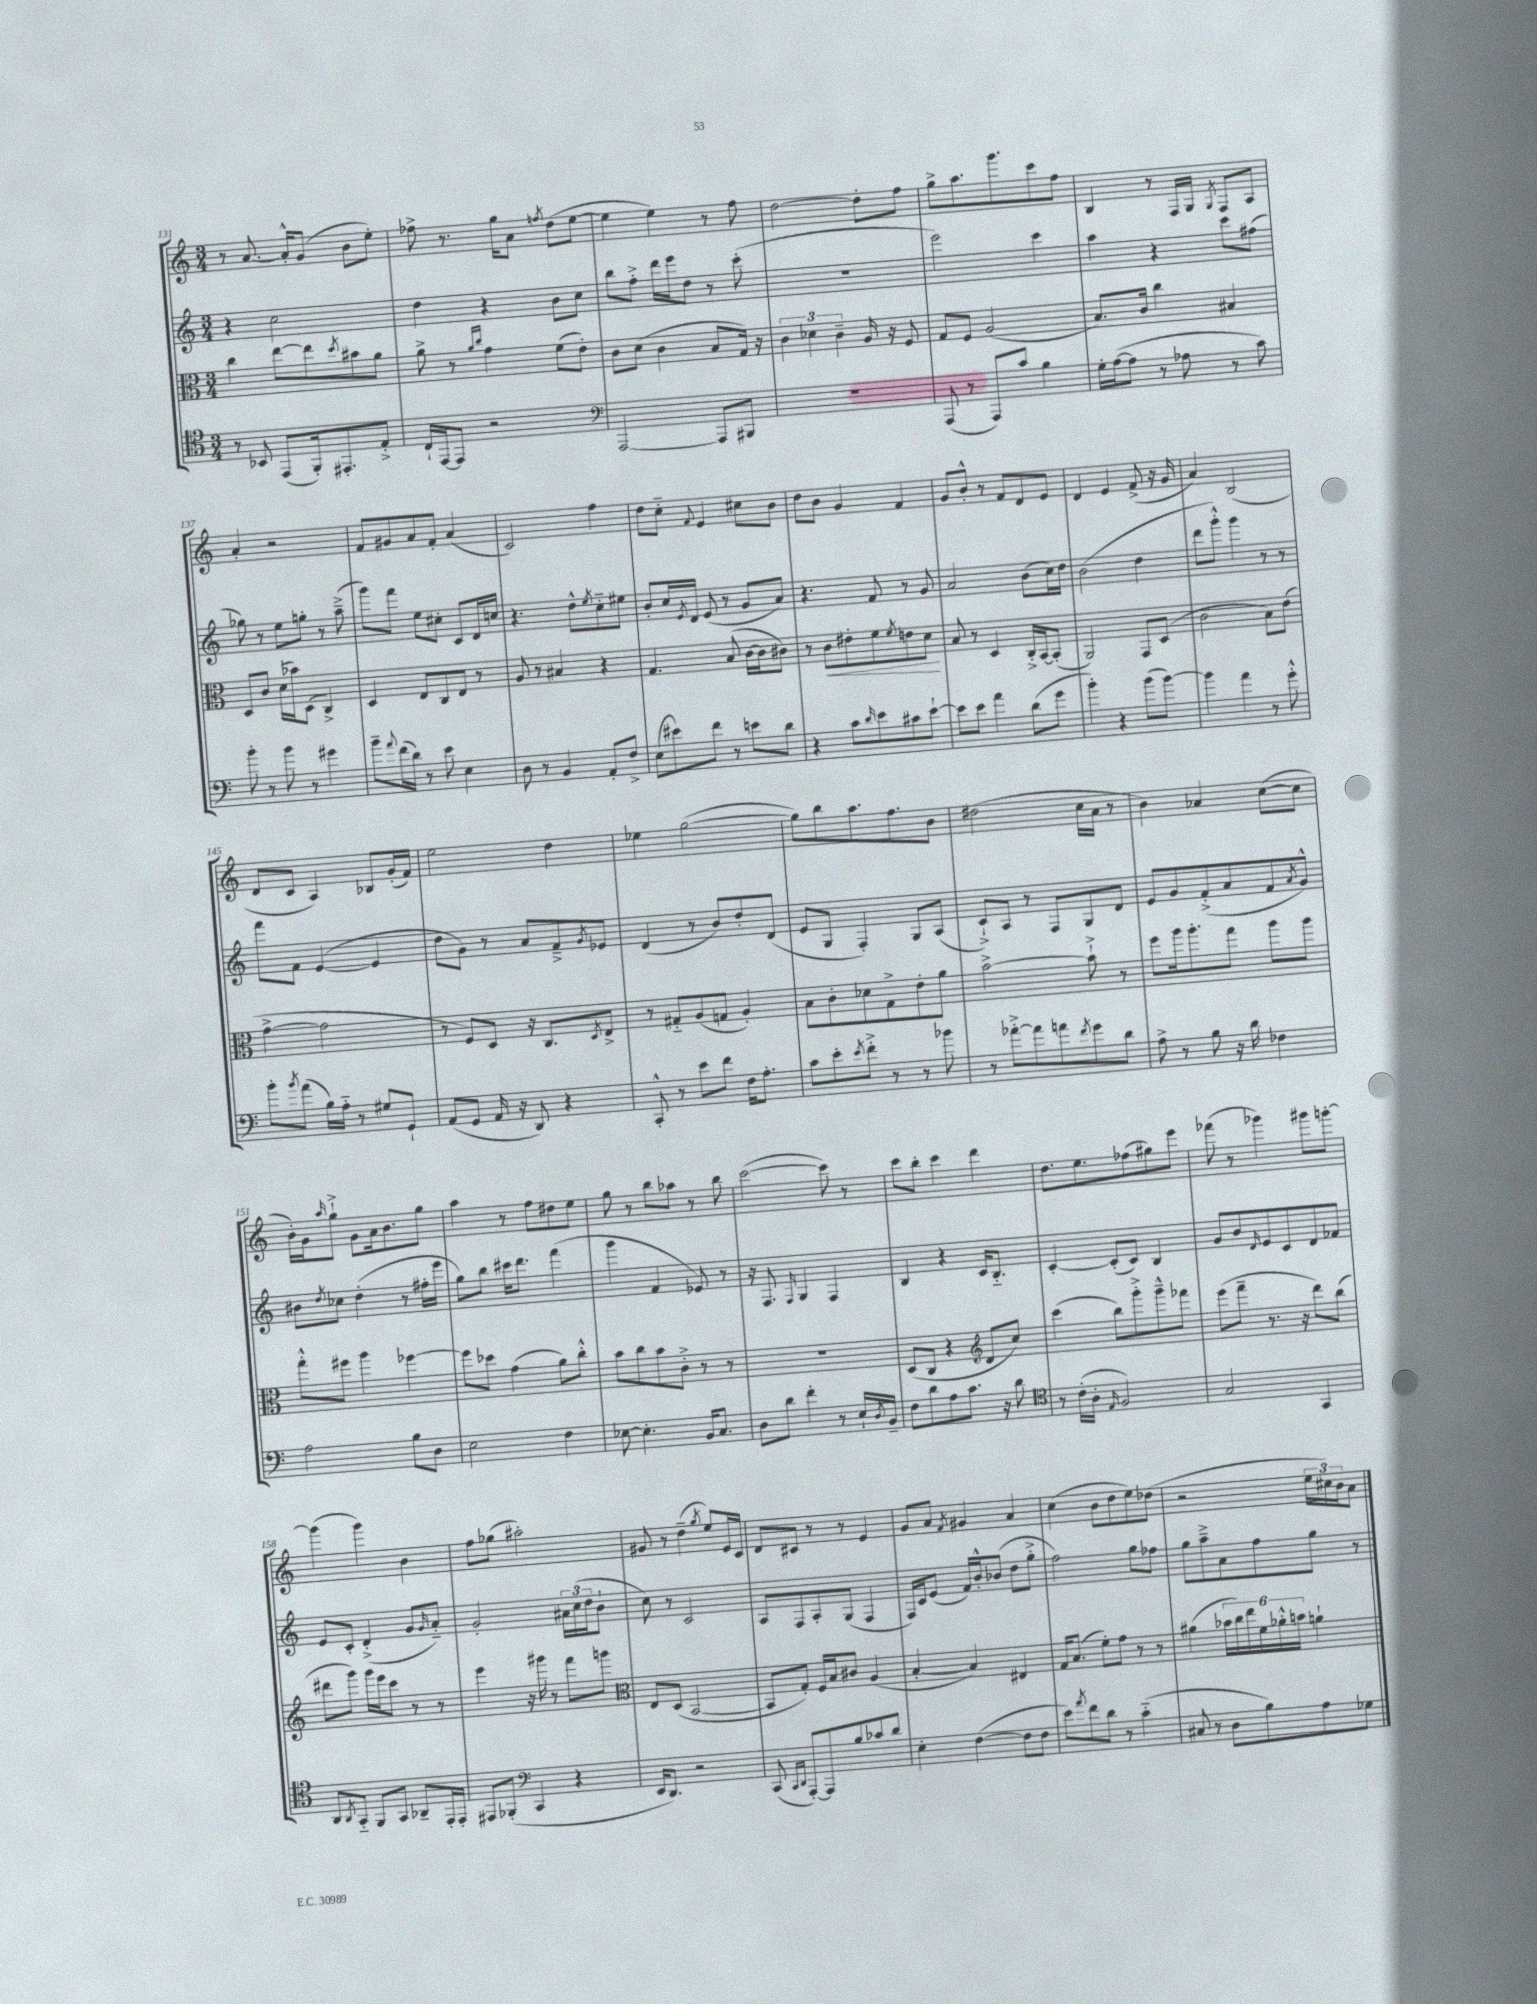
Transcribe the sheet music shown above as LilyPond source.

<<
\new StaffGroup <<
\new Staff = "s0" {
    \clef treble \key c \major \numericTimeSignature \time 3/4
    r8 a'8.~ a'16-.-^ g'8( b'8 e''8-.) |
    fes''8-> r8. g''16 a'8 \acciaccatura { f''8 } d''8( e''8~ |
    e''4 e''4) r8 f''8 |
    d''2~ d''8-. f''8 |
    g''8-> a''8. g'''8. c'''8 f''8 |
    b4 r8 f16 g16 \acciaccatura { g8 } f8 a8 |
    a'4-. r2 |
    f'8 gis'8 a'8 f'8-. a'4( |
    c'2) f''4 |
    d''8 c''8-_ \appoggiatura { f'8 } e'4 cis''8 b'8 |
    d''8 b'8 g'4 f'4 |
    g'8 b'8-.-^ r8 f'8 d'8 e'8 |
    d'4 e'4 f'8->( r16 g'16 |
    a'4) b2( |
    d'8 c'8 a4) bes8 g'16-.( f'16) |
    e''2 d''4 |
    ees''4 g''2~( |
    g''8) b''8 a''8. f''8. b'8 |
    dis''2( c''16 a'16 r8 |
    b'4) aes'4 c''8~( c''8 |
    b'16-.) g'16 \grace { a''16 } g''8-!-> g'8 a'16 b'8. g''8 |
    a''4 r8 f''8 dis''8 e''8 |
    g''8 r8 b''8 aes''8 r8 b''8 |
    c'''2~( c'''8) r8 |
    c'''8 b''8-. c'''4 d'''4 |
    d''8. e''8. fes''8( gis''8) e'''8 |
    fes'''8( r8 ges'''4) gis'''8 g'''8~-. |
    g'''4( g'''4) b'4 |
    f''8 ges''8( ais''2-.) |
    gis'8 r8 d''4--( \acciaccatura { g''8 } e''8) e'16 c'16 |
    d'8 cis'8 r8 r8 e'4 |
    g'8 a'8 \acciaccatura { f'8 } gis'4 a'4 |
    c''4( b'8 d''8 e''8) des''8( |
    r2 \tuplet 3/2 { e''16 cis''16) b'16 } a'8 \bar "|." |
}
\new Staff = "s1" {
    \clef treble \key c \major \numericTimeSignature \time 3/4
    r4 c''2 |
    d''4 r4 b'8 c''8 |
    b''8 f''8-.-> d'''16 e'''16 d''8 r8 c'''8-.( |
    R2. |
    e'''2) c'''4 |
    a''4 r4 c'''8 fis''8( |
    ges''8) r8 e''8 g''8-. r8 a''8--->( |
    g'''8) f'''8 e''8 cis''8-. c'8 d'16 c''16 |
    r4. d''8-^ \acciaccatura { e''8 } c''8-_ eis''8 |
    b'8-. c''16 \acciaccatura { e'8 } d'16 e'8( r8 g'8 a'8) |
    r4. f'8 r8 g'8 |
    a'2 b'8( c''16) d''16 |
    b'2( d''4 |
    d'''8 g'''8-.-^) g'''4 r8 r8 |
    f'''8 f'8 e'4~( e'4 |
    d''8 g'8) r8 a'8 f'8---> \acciaccatura { g'8 } ees'8 |
    d'4( r8 b'8) d''8-. d'8( |
    e'8 g8 f4-.) g8 a8( |
    c'8-!->) a8 r8 f8 g8 d'8 |
    e'8 g'8 f'8-.->( a'8 f'8 \acciaccatura { a'8 } g'8-^) |
    bis'8 \acciaccatura { d''8 } ces''8 d''4-.( r8 fis''16-. e'''16 |
    g''8) b''8 cis'''16 d'''8. f'''4( |
    g'''4 f'4 ees'8) r8 |
    r16 f8. \grace { f16 } g4 f4 |
    b4 r4 c'16 b8.-_ |
    c'4~-. c'8-.( c'8) b4 |
    g'8 b'8 \grace { d'16 } e'8 c'8 d'8 fes'8 |
    e'8 c'8-. d'4-.->( g'8 \grace { g'16 } a'8-_) |
    g'2-. \tuplet 3/2 { ais'16 c''16( d''16 } b'8-! |
    c''8) r8 c'2 |
    a8 f8 a8-. g8( f4 |
    f16) c'16 e'8( f'16) b'16-.-^ bes'8( d''8 g''8-.-> |
    f''2) g''8 fes''8 |
    g''8 a''8---> a'8 f''8 g''8 r8 \bar "|." |
}
\new Staff = "s2" {
    \clef alto \key c \major \numericTimeSignature \time 3/4
    c''4 e''8~ e''8 \acciaccatura { d''8 } bis'8 a'8 |
    a'8-> r8 \grace { a'16 c''16 } g'4 f'8( e'8-.) |
    c'8 d'8( c'4 b8 g16) r16 |
    \tuplet 3/2 { c'4 des'4 c'4-- } a16 r16 f8 |
    g8 f8 a2( |
    b8.) c'16 c''4 bis4 |
    d8 c'8 d'16( bes'16) d8( c4->) |
    d4 e8 c8 e8 r8 |
    a8 r8 bis4 r4 |
    g4. b8( c'16~ c'16 cis'8) |
    r8 c'8\< eis'8-. f'8 \acciaccatura { f'8 } e'8 d'8\! |
    b8 r8 d4 c16-.-> b,16~ b,8-.( |
    a,2) g,8 d8( |
    c'2 b8) e'8( |
    g'4~-> g'2 |
    r8 f8) d8 r16 c8. \acciaccatura { d8 } e8-> |
    r8 gis8-_ a8( g8 a4-.) |
    b8 c'8-. des'8 g8-> e'8-. a'8 |
    b'2~-> b'8-!-> r8 |
    f''8 a''16 a''8.-. g''8 a''8 a''8 |
    g''8-.-^ fis''8 a''4 fes''4~ |
    fes''8 des''8 g'4( a'8) c''8-.-^ |
    b'8 c''8 b'8 c'8-.-> r8 r8 |
    R2. |
    d8( c8 r4 \clef treble d'8 c''8) |
    c'''4( b''8) g'''8-.-> g'''8---^ fes'''8 |
    e'''8( f'''8-- r8. r16 d'''8) b''8( |
    dis'''8 g'''8) g'''16 e'''16 c'''8 r8 r8 |
    e'''4 r16 gis'''16 r8 f'''8 g'''8 |
    \clef alto e8 d8( b,2~ |
    b,8 g8-.) f16 b16 cis'8 a4( |
    b4~-. b4) eis4 |
    g16 b8.( f'8-.) g'8 r8 r8 |
    ais'4( \tuplet 6/4 { bes'16 c''16) e''16 f'16 aes'16-.-^ b'16 } a'4-! \bar "|." |
}
\new Staff = "s3" {
    \clef tenor \key c \major \numericTimeSignature \time 3/4
    r8 bes,8 e,8( f,16-.) eis,8.-. e8-.-> |
    c16-! e,16~ e,8 r2 |
    \clef bass a,,2~ a,,8 bis,,8 |
    r2. |
    a,,8( r8 a,,8) c'8 b4 |
    g16-. a16~( a8 r8 aes8 r8 c'8) |
    b'8-. r8 b'8 r8 gis'4 |
    b'8-- \appoggiatura { a'8 } f'16( d'16) r8 e'8 e4 |
    d8 r8 b,4 a,8-. f8-> |
    e8( eis'8) f'8 r8 e'8 d'8 |
    r4 c'8 \grace { d'16 } e'8 cis'8 e'8~-! |
    e'8 e'8 a'4 d'8( g'8 |
    b'4-.) r4 b'8( b'8~) |
    b'4 a'4 r8 g'8-.-^ |
    b'8-. \acciaccatura { b'8 } a'8( b16) a16-_ r8 gis8 g,8-! |
    a,8( g,8 a,16 r16 d,8) r4 |
    c,8-.-^ r8 e'8 f'8 f16 a8.-. |
    c'8 e'8-. \acciaccatura { e'8 } f'8-.-> r8 r8 bes'8 |
    r8 aes'8~-.-> aes'8 a'8 \acciaccatura { f'8 } g'8 d'8 |
    a8-> r8 b8 r16 d'16 fes4 |
    a2 b8 d8 |
    e2 f4 |
    ees8~ ees4.-. b,16 c8. |
    d8 d'8 f'4-. r8 e16-! \acciaccatura { d8 } b,16-- |
    f8 d'8 a8 c'8. r16 d'8 |
    \clef tenor r8 c'16-.( a16-. \grace { e16 } f2) |
    g2 g,4 |
    a,8 \acciaccatura { a,8 } g,8-_ f,8 g,8 aes,8-- e,16-. e,16-. |
    eis,8 fes,8-.( \clef bass c,4 r4 |
    e,16 d,8.) r2 |
    c,8( \grace { c,16 d,16 } a,,8~-.) a,,8 b8 ces'8 d'8 |
    e4-. f4~( f8 f8 |
    e'8) \acciaccatura { a'8 } f'8 d'8 r8 c'4-_( |
    cis8 r8 d8 b8) a8 ges8 \bar "|." |
}
>>
>>
\layout { \context { \Score currentBarNumber = #131 } }
